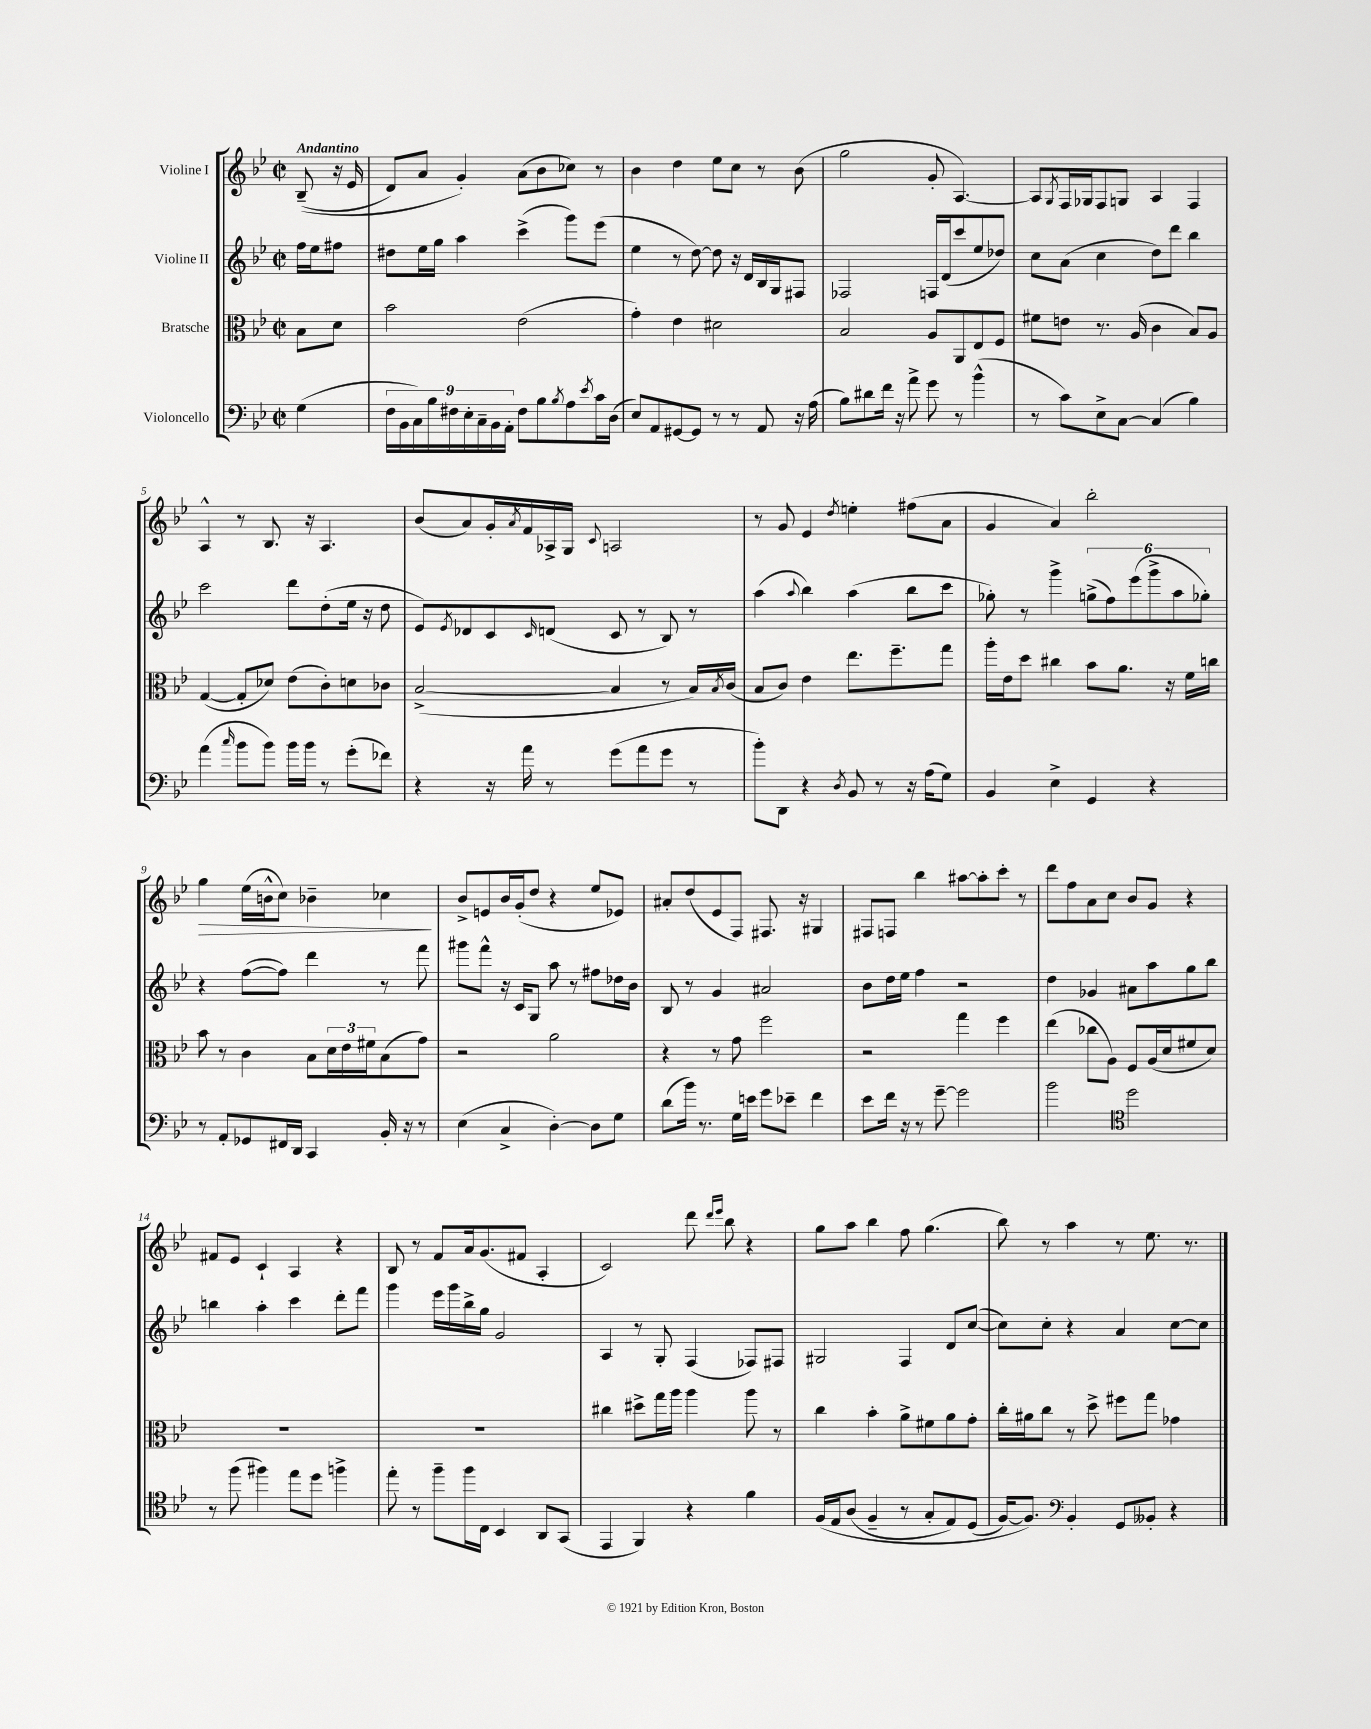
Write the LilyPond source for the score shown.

<<
\new StaffGroup <<
\new Staff = "s0" \with { instrumentName = "Violine I" } {
    \clef treble \key bes \major \defaultTimeSignature \time 2/2 \partial 4 \tempo "Andantino"
    bes8--(\( r16 ees'16 |
    d'8) a'8 g'4-.\) a'8( bes'8 ces''8) r8 |
    bes'4 d''4 ees''8 c''8 r8 bes'8( |
    g''2 g'8-. a4.~) |
    a8 \acciaccatura { g8 } f16 ges16 f8 g8 a4 f4 |
    a4-^ r8 bes8. r16 a4. |
    bes'8( a'8) g'16-. \acciaccatura { a'8 } f'16 aes16-> g16 \appoggiatura { c'8 } a2 |
    r8 g'8 ees'4 \acciaccatura { d''8 } e''4-. fis''8( a'8 |
    g'4 a'4) bes''2-. |
    g''4\> ees''16( b'16-^ c''8) bes'4-- ces''4\! |
    bes'8-> e'8 bes'16 g'16-.( d''8 r4 ees''8 ees'8) |
    ais'8-. d''8( ees'8 f8) fis8. r16 gis4 |
    fis8 f8 bes''4 ais''8~ ais''8-. c'''8-. r8 |
    d'''8 f''8 a'8 c''8 bes'8 g'8 r4 |
    fis'8 ees'8 c'4-! a4 r4 |
    bes8 r8 f'8 a'16 g'8.( fis'8 a4-. |
    c'2) d'''8 \grace { d'''16 ees'''16 } bes''8 r4 |
    g''8 a''8 bes''4 f''8 g''4.( |
    bes''8) r8 a''4 r8 ees''8. r8. \bar "|." |
}
\new Staff = "s1" \with { instrumentName = "Violine II" } {
    \clef treble \key bes \major \defaultTimeSignature \time 2/2 \partial 4
    f''16 ees''16 fis''8 |
    dis''8 ees''16 g''16 a''4 c'''4->( g'''8) ees'''8( |
    ees''4 r8 d''8~) d''8 r16 d'16 bes16 g16 fis8 |
    fes2 f16 d'16( c'''8 ees''8 des''8) |
    c''8 a'8( c''4 d''8) d'''8 bes''4 |
    c'''2 d'''8 d''8-.( ees''16 r16 d''8 |
    ees'8) \acciaccatura { ees'8 } des'8 c'8 \grace { c'16 } d'8( c'8 r8 bes8) r8 |
    a''4( \appoggiatura { a''8 } bes''4) a''4( bes''8 c'''8 |
    ges''8-.) r8 g'''4-> \tuplet 6/4 { g''8->( f''8) ees'''8( g'''8-> a''8 ges''8-.) } |
    r4 f''8~( f''8) d'''4 r8 f'''8 |
    gis'''8 f'''8-^ r16 c'16 g8 a''8 r8 fis''8 des''16 bes'16 |
    bes8 r8 g'4 ais'2 |
    bes'8 d''16 ees''16 f''4 r2 |
    d''4 ges'4 ais'8 a''8 g''8 bes''8 |
    b''4 a''4-. c'''4 d'''8-. f'''8 |
    g'''4 ees'''16 g'''16 bes''16-> g''16 g'2 |
    a4 r8 g8-. f4( fes8) fis8 |
    gis2 f4 d'8 c''8~( |
    c''8) c''8-. r4 a'4 c''8~ c''8 \bar "|." |
}
\new Staff = "s2" \with { instrumentName = "Bratsche" } {
    \clef alto \key bes \major \defaultTimeSignature \time 2/2 \partial 4
    bes8 d'8 |
    bes'2 ees'2( |
    g'4-.) ees'4 dis'2 |
    bes2 a8 a,8 ees8 f8 |
    fis'8 e'8 r8. a16( c'4 bes8) a8 |
    g4~( g8-. des'8) ees'8( c'8-.) d'8 ces'8 |
    bes2~->( bes4 r8 bes16) \acciaccatura { bes8 } c'16( |
    bes8 c'8) ees'4 ees''8. f''8.-- g''8 |
    a''16-. ees'16 d''8 cis''4 bes'8 a'8. r16 f'16 c''16 |
    bes'8 r8 c'4 bes8 \tuplet 3/2 { d'16 ees'16 fis'16 } bes8( g'8) |
    r2 a'2 |
    r4 r8 g'8 f''2 |
    r2 g''4 f''4 |
    ees''4( ces''8 a8) f8 a16( d'16 fis'8 d'8) |
    R1 |
    R1 |
    cis''4 dis''8-> g''16 a''16 a''4 a''8 r8 |
    c''4 bes'4-. a'8-> fis'8 a'8 g'8-. |
    c''16-. ais'16 c''8 r8 d''8-> fis''8 g''8 ges'4 \bar "|." |
}
\new Staff = "s3" \with { instrumentName = "Violoncello" } {
    \clef bass \key bes \major \defaultTimeSignature \time 2/2 \partial 4
    g4( |
    \tuplet 9/8 { f16 bes,16 c16) bes16 fis16 ees16-. c16-- bes,16 a,16-. } fis8 bes8 \acciaccatura { bes8 } a8 \acciaccatura { ees'8 } c'16 d16( |
    ees8) a,8 gis,8~ gis,8 r8 r8 a,8 r16 a16( |
    bes8) dis'8 f'16 r16 a'8-> g'8 r8 bes'4-^( |
    r8 c'8) ees8-> c8~ c4( bes4) |
    a'4( \grace { c''16 } bes'8 bes'8) bes'16 bes'16 r8 g'8-.( fes'8) |
    r4 r16 a'16 r8 g'8( a'8 g'8 r8 |
    bes'8-.) d,8 r4 \acciaccatura { d8 } bes,8 r8 r16 a16( g8) |
    bes,4 ees4-> g,4 r4 |
    r8 a,8-. ges,8 fis,16 d,16 c,4 bes,16-. r16 r8 |
    ees4( c4-> d4~-.) d8 g8 |
    d'8( bes'16) r8. g16 e'16 g'8 ees'8-- f'4 |
    ees'8 f'16 r16 r8 g'8~-- g'2 |
    bes'2 \clef tenor d''2 |
    r8 f''8( fis''4) ees''8 d''8 f''4-> |
    ees''8-. r8 f''8-- f''16 c16 bes,4 a,8 g,8( |
    ees,4 f,4) r4 f'4 |
    f16\( ees16 a8( f4-- r8 g8-. ees8) d8( |
    f16~) f8.\) \clef bass bes,4-. g,8 beses,8-. r4 \bar "|." |
}
>>
>>
